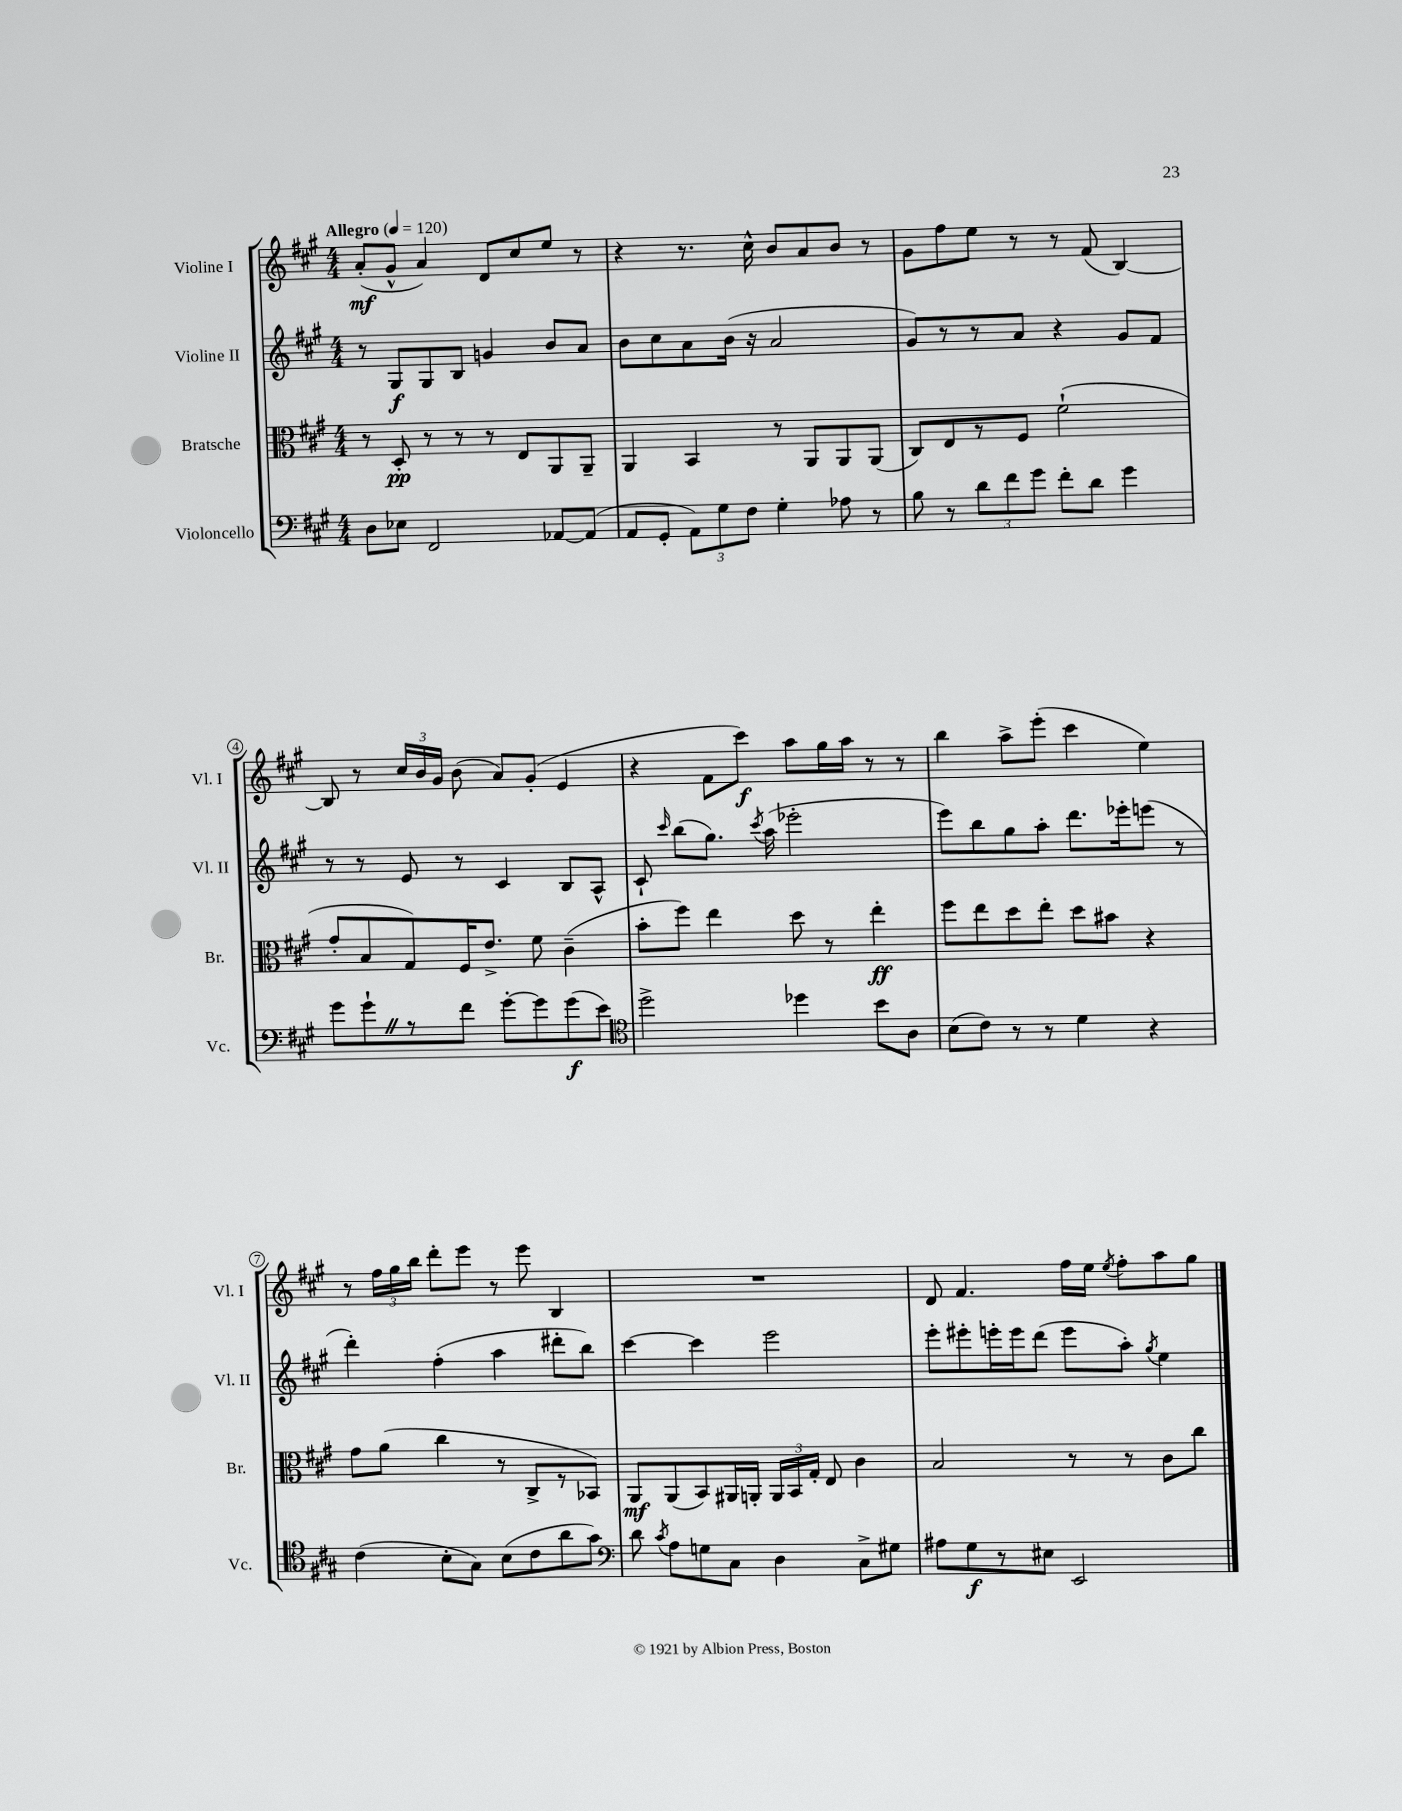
<<
\new StaffGroup <<
\new Staff = "s0" \with { instrumentName = "Violine I" shortInstrumentName = "Vl. I" } {
    \clef treble \key a \major \numericTimeSignature \time 4/4 \tempo "Allegro" 4 = 120
    \autoBeamOff a'8[-.\mf( gis'8]-^ a'4) d'8[ cis''8 e''8] r8 |
    r4 r8. cis''16-^ b'8[ a'8 b'8] r8 |
    gis'8[ fis''8 e''8] r8 r8 fis'8( b4~) |
    b8 r8 \tuplet 3/2 { cis''16[ b'16 gis'16] } b'8( a'8[) gis'8]-.( e'4 |
    r4 fis'8[ cis'''8]\f) a''8[ gis''16 a''16] r8 r8 |
    b''4 a''8[-> e'''8]-.( cis'''4 e''4) |
    r8 \tuplet 3/2 { fis''16[ gis''16 b''16] } d'''8[-. e'''8] r8 e'''8 b4 |
    R1 |
    d'8 fis'4. fis''16[ e''16] \acciaccatura { e''8 } fis''8[-. a''8 gis''8] \bar "|." |
}
\new Staff = "s1" \with { instrumentName = "Violine II" shortInstrumentName = "Vl. II" } {
    \clef treble \key a \major \numericTimeSignature \time 4/4
    \autoBeamOff r8 gis8[\f gis8 b8] g'4 b'8[ a'8] |
    b'8[ cis''8 a'8 b'16]( r16 a'2 |
    gis'8[) r8 r8 a'8] r4 gis'8[ fis'8] |
    r8 r8 e'8 r8 cis'4 b8[ a8]-^ |
    cis'8-! \grace { cis'''16 } b''8[( gis''8.]) \acciaccatura { cis'''8 } a''16( ees'''2-. |
    e'''8[) b''8 gis''8 a''8]-. d'''8.[ ees'''16-. e'''8]( r8 |
    d'''4-.) fis''4-.( a''4 dis'''8[-. b''8]) |
    cis'''4~ cis'''4 e'''2 |
    e'''8[-. eis'''8-. e'''16-. e'''16 d'''8]( e'''8[ a''8]-.) \acciaccatura { gis''8 } e''4 \bar "|." |
}
\new Staff = "s2" \with { instrumentName = "Bratsche" shortInstrumentName = "Br." } {
    \clef alto \key a \major \numericTimeSignature \time 4/4
    \autoBeamOff r8 d8-.\pp r8 r8 r8 e8[ a,8 a,8]-- |
    a,4 b,4 r8 a,8[ a,8 a,8]( |
    cis8[) e8 r8 fis8] fis'2-!( |
    gis'8[-. b8 gis8) fis16 e'8.]-> fis'8 cis'4--( |
    b'8[-. fis''8]) e''4 d''8 r8 e''4-.\ff |
    fis''8[ e''8 d''8 e''8]-. d''8[ bis'8] r4 |
    gis'8[ a'8]( cis''4 r8 cis8[-> r8 bes,8]) |
    a,8[\mf a,8( b,8) ais,16 a,16]-. \tuplet 3/2 { a,16[ b,16 gis16]-. } e8 cis'4 |
    b2 r8 r8 cis'8[ cis''8] \bar "|." |
}
\new Staff = "s3" \with { instrumentName = "Violoncello" shortInstrumentName = "Vc." } {
    \clef bass \key a \major \numericTimeSignature \time 4/4
    \autoBeamOff d8[ ees8] fis,2 aes,8[~ aes,8]( |
    a,8[ gis,8]-. \tuplet 3/2 { a,8[) gis8 fis8] } gis4-. aes8 r8 |
    b8 r8 \tuplet 3/2 { d'8[ fis'8 gis'8] } fis'8[-. d'8] gis'4 |
    gis'8[ gis'8-! \once \override BreathingSign.text = \markup { \musicglyph "scripts.caesura.straight" } \breathe r8 fis'8] gis'8[~-. gis'8 gis'8\f( e'8]) |
    \clef tenor d''2-> des''4 b'8[ a8] |
    b8[( cis'8]) r8 r8 d'4 r4 |
    cis'4( b8[-. gis8]) b8[( cis'8 a'8 gis'8]) |
    \clef bass d'8 \acciaccatura { cis'8 } a8[ g8 cis8] d4 cis8[-> gis8] |
    ais8[ gis8\f r8 eis8] e,2 \bar "|." |
}
>>
>>
\layout { \context { \Score \override BarNumber.stencil = #(make-stencil-circler 0.1 0.3 ly:text-interface::print) } }
